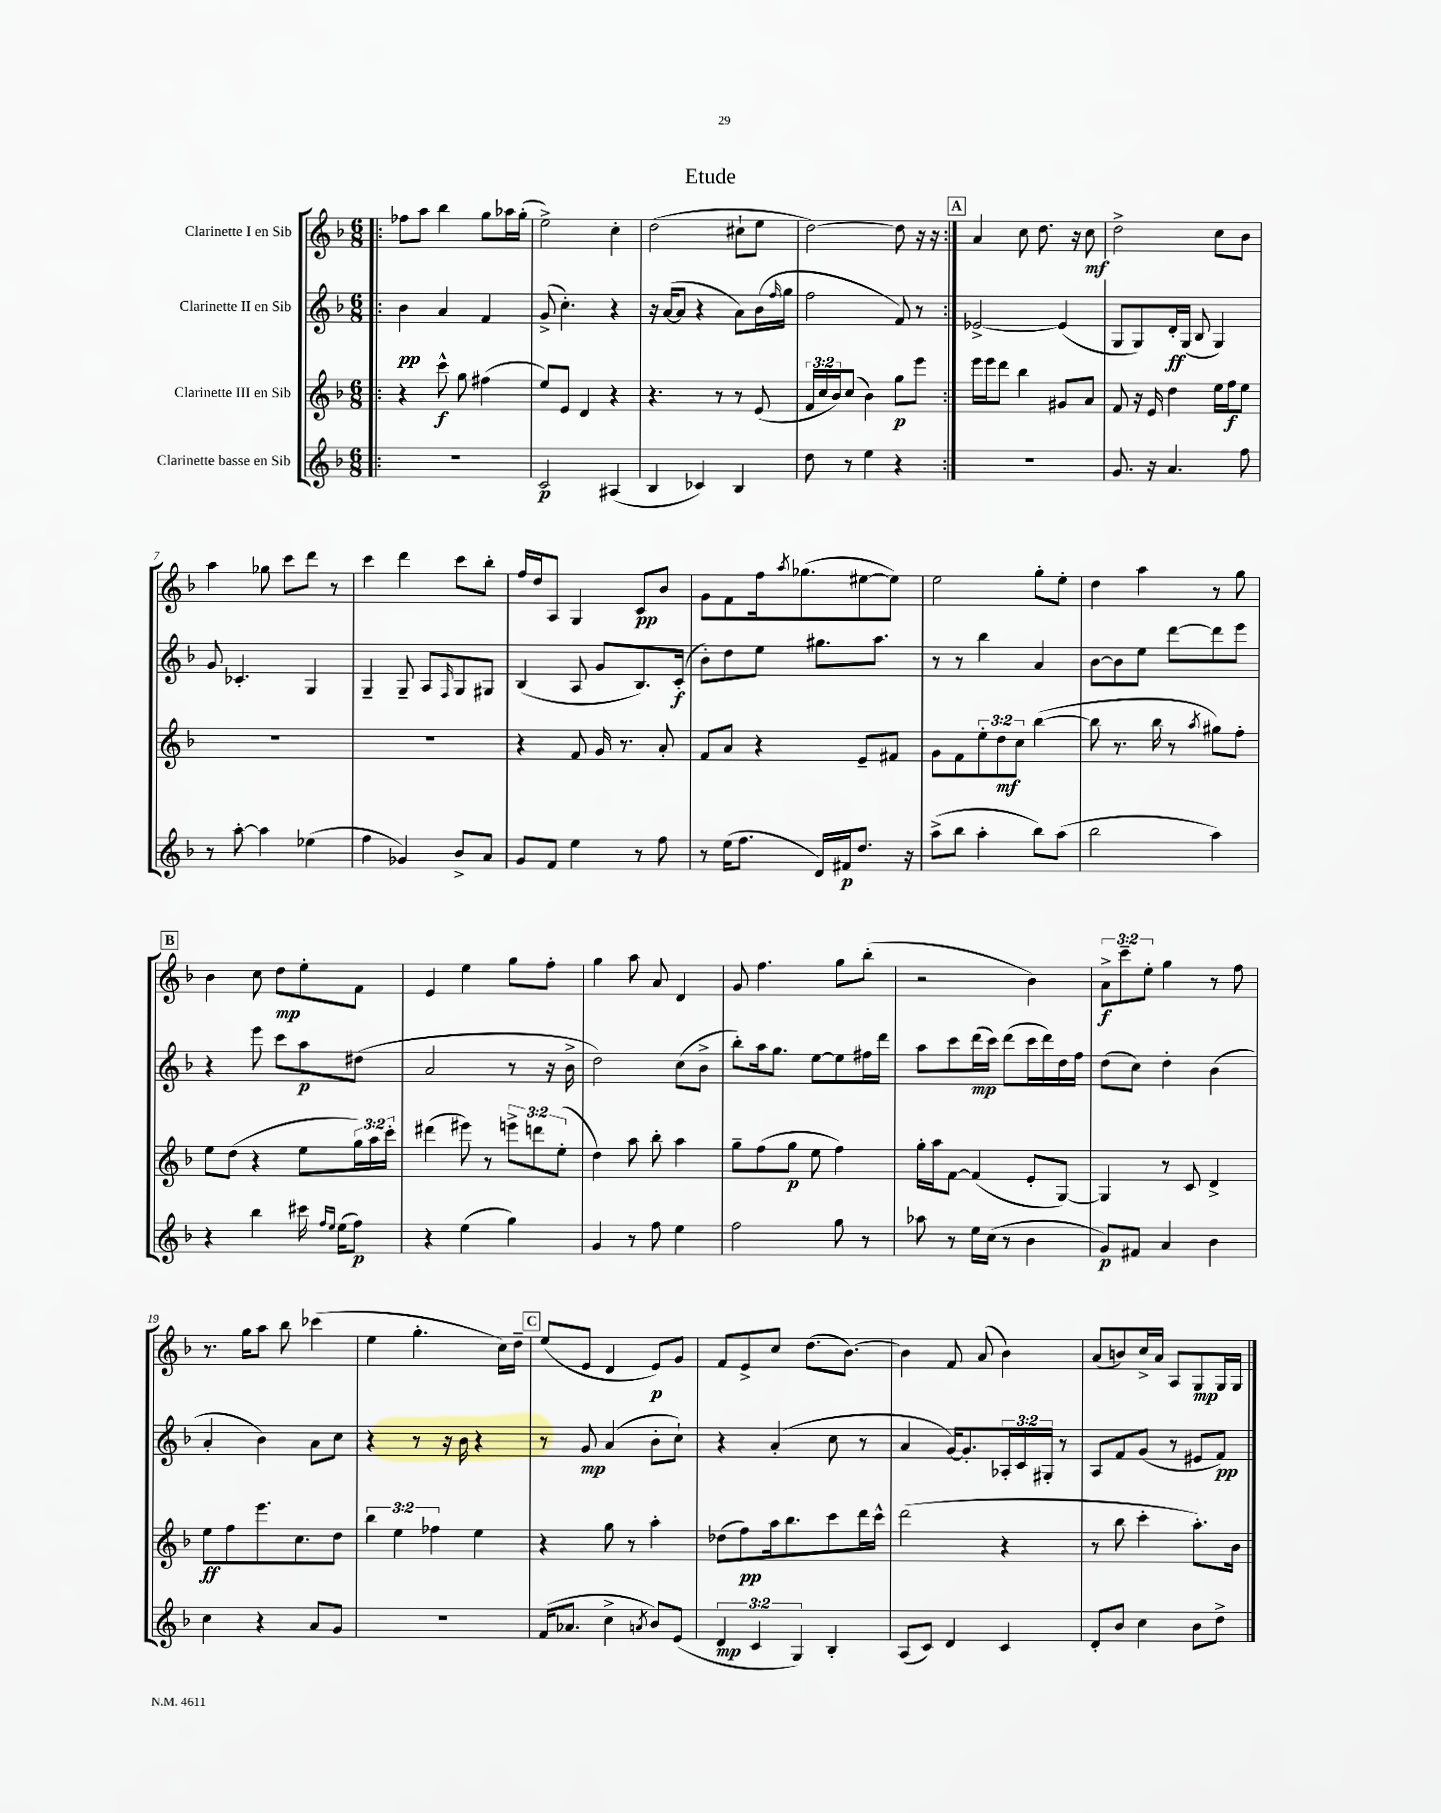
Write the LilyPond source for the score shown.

\header { title = "Etude" }
<<
\new StaffGroup <<
\new Staff = "s0" \with { instrumentName = "Clarinette I en Sib" } {
    \clef treble \key f \major \numericTimeSignature \time 6/8 \override Staff.TupletNumber.text = #tuplet-number::calc-fraction-text
    \repeat volta 2 { \bar ".|:" fes''8 a''8 bes''4 g''8 aes''16 g''16-.( |
    e''2->) c''4-. |
    d''2( cis''8-! e''8 |
    d''2~) d''8 r16 r16 | }
    \mark \markup { \box "A" } a'4 c''8 d''8. r16 c''8\mf |
    d''2-> c''8 bes'8 |
    a''4 ges''8 c'''8 d'''8 r8 |
    c'''4 d'''4 c'''8 bes''8-. |
    f''16 d''16 a8 g4 c'8\pp bes'8 |
    g'8 f'8 f''16 \acciaccatura { a''8 } ges''8.( eis''8~ eis''8) |
    e''2 g''8-. e''8-. |
    d''4 a''4 r8 g''8 |
    \mark \markup { \box "B" } bes'4 c''8 d''8\mp e''8-. f'8 |
    e'4 e''4 g''8 f''8-. |
    g''4 a''8 a'8 d'4 |
    g'8 f''4. g''8 bes''8-.( |
    r2 bes'4) |
    \tuplet 3/2 { a'8->\f c'''8-- e''8-. } g''4 r8 f''8 |
    r8. g''16 a''8 bes''8 ces'''4( |
    e''4 g''4.-. c''16) d''16-- |
    \mark \markup { \box "C" } e''8( e'8 d'4 e'8\p) g'8 |
    f'8 e'8-> c''8 d''8.( bes'8.~) |
    bes'4 f'8 a'8( bes'4) |
    a'8( b'8) c''16-> a'16 a8 g8\mp g16 g16 \bar "|." |
}
\new Staff = "s1" \with { instrumentName = "Clarinette II en Sib" } {
    \clef treble \key f \major \numericTimeSignature \time 6/8 \override Staff.TupletNumber.text = #tuplet-number::calc-fraction-text
    \repeat volta 2 { \bar ".|:" bes'4\pp a'4 f'4 |
    g'8->( c''4.-.) r4 |
    r16 a'16~( a'8 r4 a'8) bes'16( \grace { f''16 } g''16 |
    f''2 f'8) r8 | }
    \mark \markup { \box "A" } ees'2~-> ees'4( |
    g8 g8) d'16-.\ff g16( bes8 g4) |
    g'8 ces'4.-. g4 |
    g4-- g8-- a8 \grace { f16 } g8 gis8 |
    bes4( a8 g'8 bes8.) c'16-.\f( |
    bes'8-.) d''8 e''8 gis''8. a''8. |
    r8 r8 bes''4 a'4 |
    bes'8~ bes'8 e''8 d'''8~ d'''8 e'''8 |
    \mark \markup { \box "B" } r4 e'''8 c'''8 a''8\p dis''8( |
    a'2 r8 r16 bes'16-> |
    d''2) c''8( bes'8-> |
    bes''8-.) a''16 g''8. e''8~ e''8 fis''16 d'''16 |
    a''8 c'''8 d'''16\mp( c'''16) d'''8( c'''16 d'''16) d''16 f''16 |
    d''8( c''8) d''4-. bes'4( |
    a'4-. bes'4) a'8 c''8 |
    r4 r8 r16 bes'16 r4 |
    \mark \markup { \box "C" } r8 g'8\mp a'4( bes'8-. c''8-!) |
    r4 a'4-.( c''8 r8 |
    a'4 g'16~) g'8.-. \tuplet 3/2 { aes16-. c'16 gis16-. } r8 |
    a8 f'8 g'8( r8 eis'8 f'8\pp) \bar "|." |
}
\new Staff = "s2" \with { instrumentName = "Clarinette III en Sib" } {
    \clef treble \key f \major \numericTimeSignature \time 6/8 \override Staff.TupletNumber.text = #tuplet-number::calc-fraction-text
    \repeat volta 2 { \bar ".|:" r4 c'''8-^\f g''8 fis''4( |
    e''8) e'8 d'4 r4 |
    r4. r8 r8 e'8( |
    \tuplet 3/2 { f'16 c''16 bes'16) } c''8( bes'4) g''8\p e'''8 | }
    \mark \markup { \box "A" } e'''16 e'''16 d'''8 bes''4 gis'8 a'8 |
    f'8 r16 e'16 d''4 e''16 f''16\f e''8 |
    R2. |
    R2. |
    r4 f'8 g'16 r8. a'8-. |
    f'8 a'8 r4 e'8-- fis'8 |
    g'8 f'8 \tuplet 3/2 { e''8-. d''8\mf c''8 } bes''4~( |
    bes''8 r8. bes''16 r8 \acciaccatura { a''8 } gis''8) f''8-. |
    \mark \markup { \box "B" } e''8 d''8( r4 e''8 \tuplet 3/2 { g''16) a''16 c'''16-. } |
    dis'''4( eis'''8) r8 \tuplet 3/2 { e'''8-> d'''8 e''8-.( } |
    d''4) a''8 bes''8-. a''4 |
    g''8-- f''8( g''8\p e''8 f''4) |
    g''16-. a''16 f'8~ f'4( e'8-. g8~) |
    g4 r8 c'8 d'4-> |
    e''8\ff f''8 e'''8. c''8. d''8 |
    \tuplet 3/2 { bes''4 e''4 fes''4 } e''4 |
    \mark \markup { \box "C" } r4 g''8 r8 a''4-. |
    des''8( f''8\pp) a''16 bes''8. c'''8 d'''16 c'''16-^ |
    d'''2( r4 |
    r8 bes''8 c'''4-. a''8.-.) bes'16 \bar "|." |
}
\new Staff = "s3" \with { instrumentName = "Clarinette basse en Sib" } {
    \clef treble \key f \major \numericTimeSignature \time 6/8 \override Staff.TupletNumber.text = #tuplet-number::calc-fraction-text
    \repeat volta 2 { \bar ".|:" R2. |
    c'2\p ais4( |
    bes4 ces'4) bes4 |
    d''8 r8 e''4 r4 | }
    \mark \markup { \box "A" } R2. |
    g'8. r16 a'4. f''8 |
    r8 a''8~-. a''4 ees''4( |
    f''4 ges'4) bes'8-> a'8 |
    g'8 f'8 e''4 r8 f''8 |
    r8 e''16( f''8. d'16) fis'16\p d''8. r16 |
    a''8->( bes''8 a''4-. bes''8) a''8( |
    bes''2 a''4) |
    \mark \markup { \box "B" } r4 bes''4 cis'''16 \grace { f''16 e''16 } e''16( f''8\p) |
    r4 e''4( g''4) |
    g'4 r8 f''8 e''4 |
    f''2 g''8 r8 |
    aes''8 r8 e''16 c''16( r8 bes'4 |
    g'8\p) fis'8 a'4 bes'4 |
    c''4 r4 a'8 g'8 |
    R2. |
    \mark \markup { \box "C" } f'16( aes'8. c''4-> \acciaccatura { a'8 } bes'8) e'8( |
    \tuplet 3/2 { d'4\mp c'4 g4) } bes4-. |
    a8( c'8) d'4 c'4 |
    d'8-. bes'8 c''4 bes'8 d''8-> \bar "|." |
}
>>
>>
